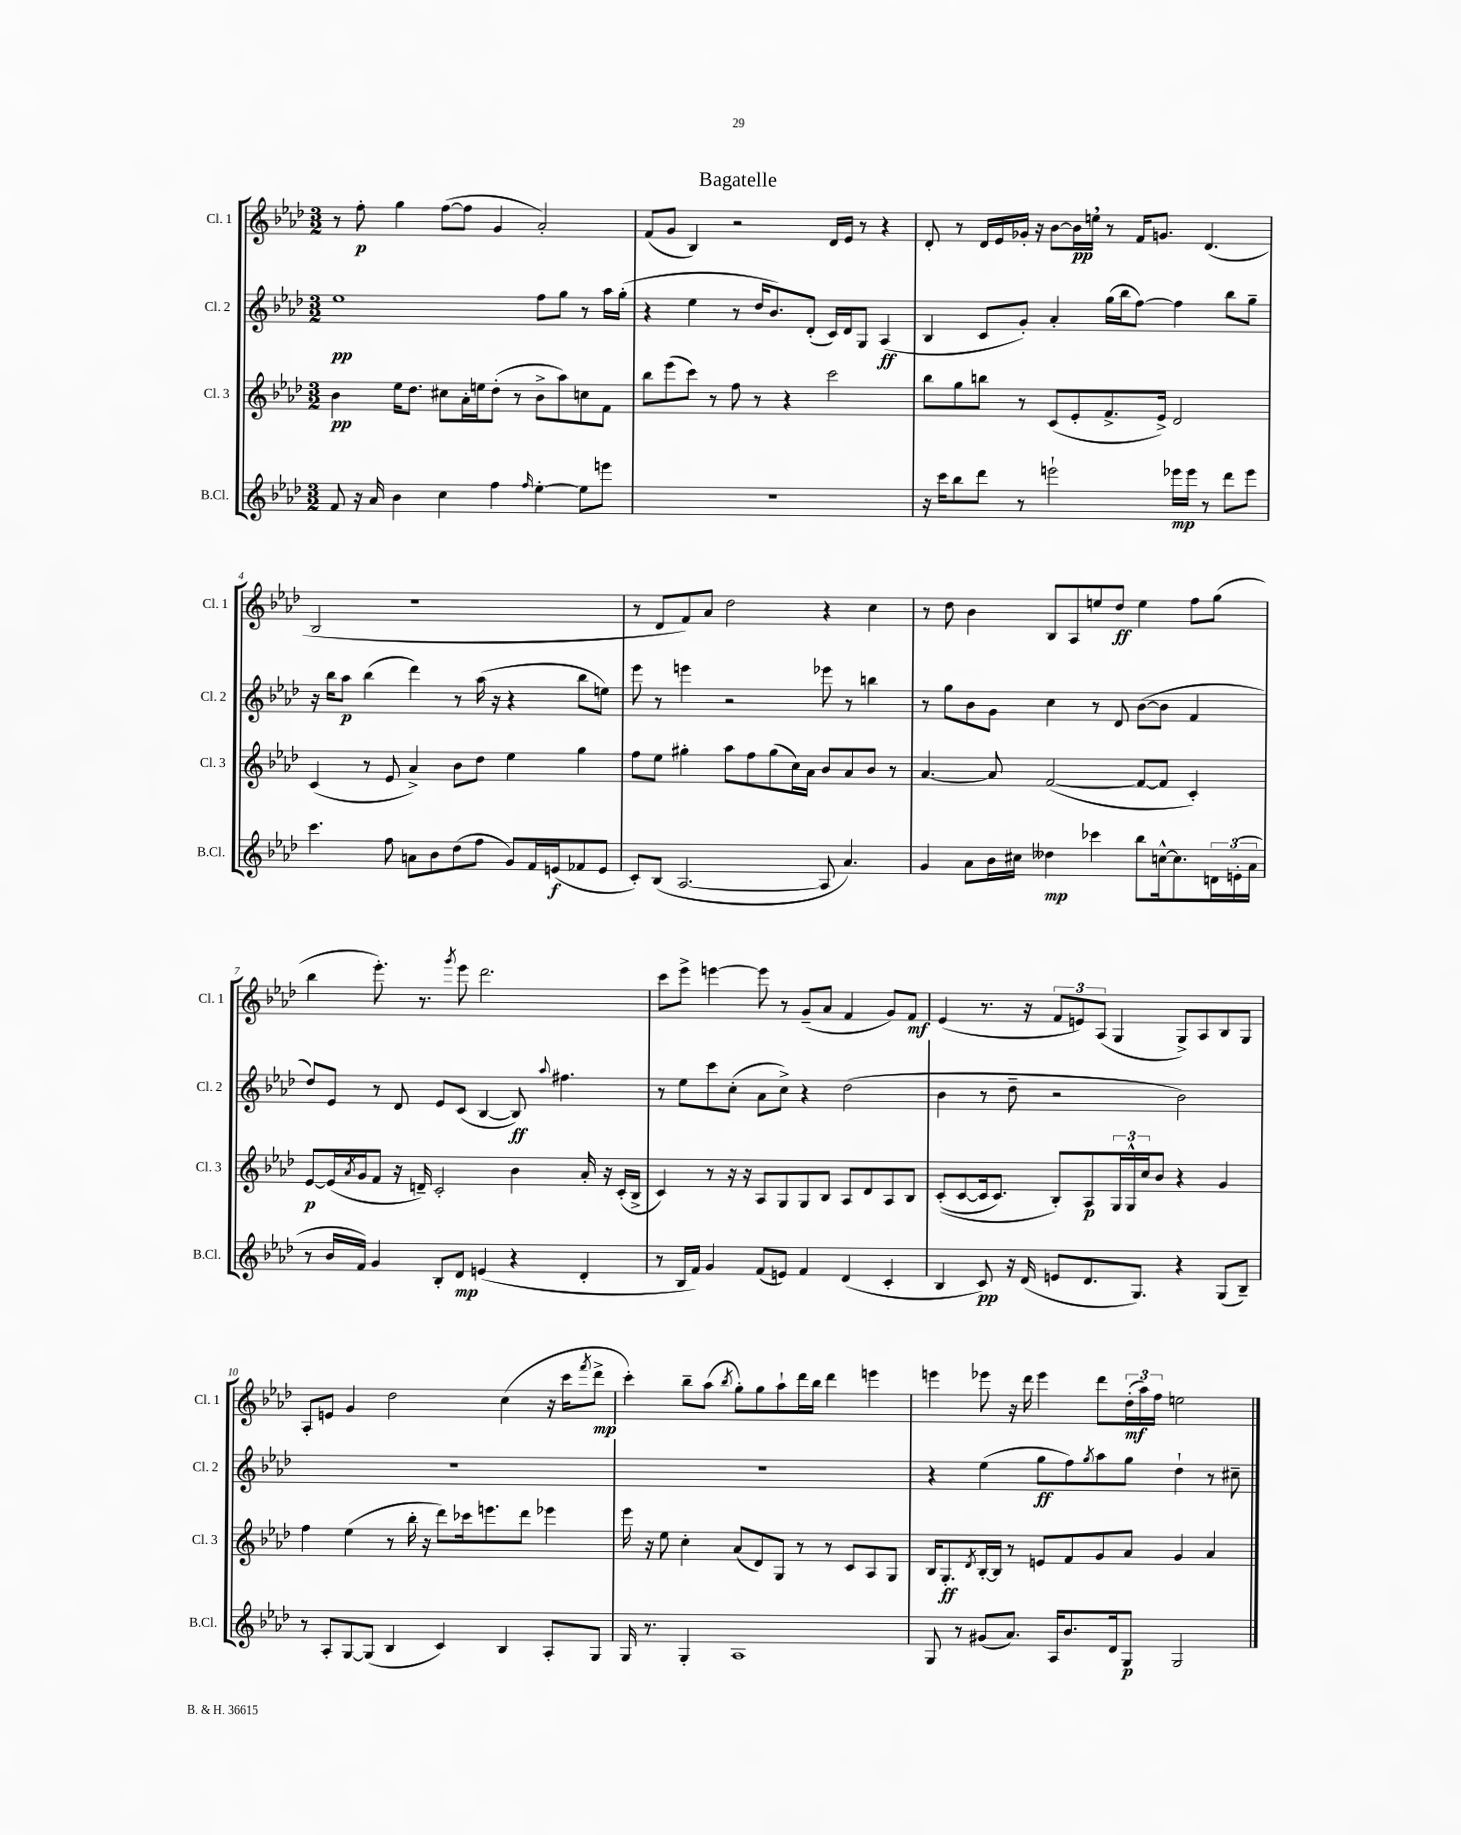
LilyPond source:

\header { title = "Bagatelle" }
<<
\new StaffGroup <<
\new Staff = "s0" \with { instrumentName = "Cl. 1" shortInstrumentName = "Cl. 1" } {
    \clef treble \key aes \major \numericTimeSignature \time 3/2
    r8 f''8-.\p g''4 f''8~( f''8 g'4 aes'2-.) |
    f'8( g'8 bes4) r2 des'16 ees'16 r8 r4 |
    des'8-. r8 des'16 ees'16 ges'16-. r16 bes'8~ bes'16\pp e''16 \breathe r8 f'16 g'8. des'4.( |
    bes2 r1 |
    r8 des'8 f'8) aes'8 des''2 r4 c''4 |
    r8 des''8 bes'4 bes8 aes8 e''8 des''8\ff e''4 f''8 g''8( |
    bes''4 ees'''8.-.) r8. \acciaccatura { g'''8 } ees'''8 des'''2. |
    c'''8 ees'''8-> e'''4~ e'''8 r8 g'8--( aes'8 f'4 g'8) f'8\mf |
    ees'4( r8. r16 \tuplet 3/2 { f'8 e'8) aes8( } g4 g8->) aes8 bes8 g8 |
    aes8-. e'8 g'4 des''2 c''4( r16 c'''16 \acciaccatura { f'''8 } des'''8->\mp |
    c'''4-.) bes''8-- aes''8( \acciaccatura { bes''8 } g''8-.) g''8 aes''8-! des'''16 bes''16 des'''4 e'''4 |
    e'''4 ees'''8 r16 des'''16 ees'''4 des'''8 \tuplet 3/2 { des''16-.\mf( aes''16) f''16 } e''2 \bar "|." |
}
\new Staff = "s1" \with { instrumentName = "Cl. 2" shortInstrumentName = "Cl. 2" } {
    \clef treble \key aes \major \numericTimeSignature \time 3/2
    ees''1\pp f''8 g''8 r8 aes''16 g''16-.( |
    r4 ees''4 r8 des''16 bes'8.) des'8-.( c'16) des'16 g8 aes4\ff( |
    bes4 c'8 g'8-.) aes'4-. g''16( bes''16 f''8~) f''4 bes''8 g''8-- |
    r16 bes''16 aes''8\p bes''4( des'''4) r8 aes''16( r16 r4 bes''8 e''8) |
    ees'''8 r8 e'''4 r2 ees'''8 r8 b''4 |
    r8 g''8 bes'8 g'8 c''4 r8 des'8 bes'8~( bes'8 f'4 |
    des''8) ees'8 r8 des'8 ees'8 c'8( bes4~ bes8\ff) \appoggiatura { aes''8 } fis''4. |
    r8 ees''8 c'''8 c''8-.( aes'8 c''8->) r4 des''2( |
    bes'4 r8 des''8-- r2 bes'2) |
    R1. |
    R1. |
    r4 ees''4( g''8\ff f''8) \acciaccatura { g''8 } aes''8 g''8 des''4-! r8 cis''8-- \bar "|." |
}
\new Staff = "s2" \with { instrumentName = "Cl. 3" shortInstrumentName = "Cl. 3" } {
    \clef treble \key aes \major \numericTimeSignature \time 3/2
    bes'4\pp ees''16 des''8. cis''8 aes'16-. e''16 des''8-.( r8 bes'8-> aes''8) c''8 f'8 |
    bes''8 ees'''8( c'''8) r8 f''8 r8 r4 c'''2 |
    bes''8 g''8 b''8 r8 c'8( ees'8-. f'8.-> ees'16->) des'2 |
    c'4( r8 ees'8 aes'4->) bes'8 des''8 ees''4 g''4 |
    f''8 ees''8 gis''4-. aes''8 f''8 gis''8( c''16) aes'16 bes'8 aes'8 bes'8 r8 |
    aes'4.~ aes'8 f'2~( f'8~ f'8 c'4-.) |
    ees'8~\p ees'16( \acciaccatura { aes'8 } g'16 f'8 r16 d'16--) c'2-. bes'4 aes'16-. r16 c'16-.( bes16-> |
    c'4) r8 r16 r16 aes8 g8 g8 bes8 aes8 des'8 aes8 bes8 |
    c'8-.(\( c'8~ c'16 c'8.) bes8-.\) aes8\p \tuplet 3/2 { g16 g16-^ c''16 } bes'8 r4 g'4 |
    f''4 ees''4( r8 bes''16-. r16 des'''8) ces'''16 e'''8. des'''8 ees'''4 |
    ees'''16 r16 ees''8 c''4-. aes'8( des'8) g8 r8 r8 c'8 aes8 g8 |
    bes16 g8.-.\ff \acciaccatura { des'8 } bes16~-. bes16 r8 e'8 f'8 g'8 aes'8 g'4 aes'4 \bar "|." |
}
\new Staff = "s3" \with { instrumentName = "B.Cl." shortInstrumentName = "B.Cl." } {
    \clef treble \key aes \major \numericTimeSignature \time 3/2
    f'8 r16 aes'16 bes'4 c''4 f''4 \grace { f''16 } ees''4~-. ees''8 e'''8 |
    R1. |
    r16 c'''16 bes''8 des'''8 r8 e'''2-! ees'''16\mp ees'''16 r8 des'''8 ees'''8 |
    c'''4. f''8 a'8 bes'8 des''8( f''8 g'8) f'16 e'16\f( fes'8 e'8 |
    c'8-.) bes8( aes2.~ aes8 aes'4.) |
    g'4 aes'8 bes'16 cis''16 deses''4\mp ces'''4 bes''8 c''16~-^ c''8. \tuplet 3/2 { d'16 e'16-.( aes'16 } |
    r8 bes'16 f'16) g'4 bes8-. des'8\mp e'4( r4 des'4-. |
    r8 bes16 f'16) g'4 f'8( e'8) f'4 des'4( c'4-. |
    bes4 c'8\pp) r16 des'16( e'8 des'8. g8.) r4 g8( bes8--) |
    r8 aes8-. g8~ g8( bes4 c'4) bes4 aes8-. g8 |
    g16 r8. g4-. aes1 |
    g8 r8 gis'8( aes'8.) aes16 bes'8. des'16 g8\p g2 \bar "|." |
}
>>
>>
